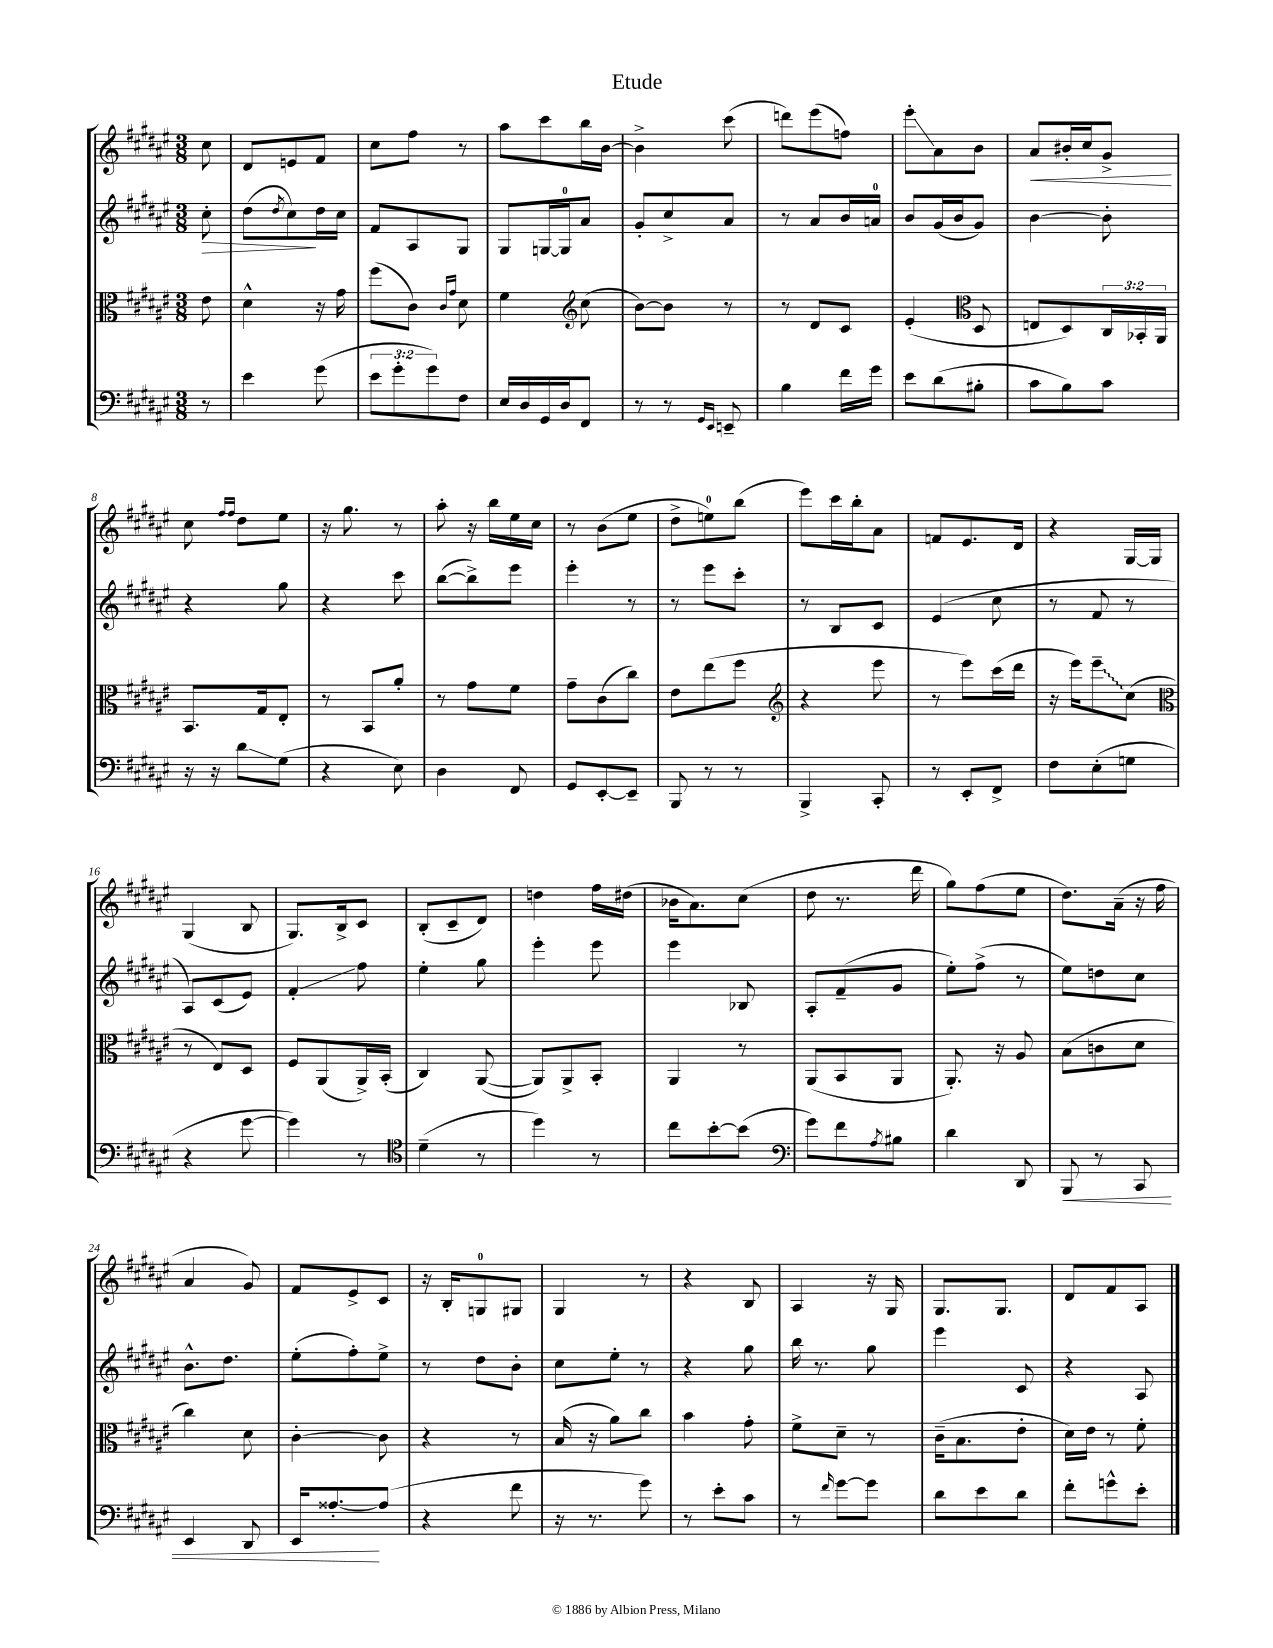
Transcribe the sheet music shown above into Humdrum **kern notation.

**kern	**kern	**kern	**kern
*staff4	*staff3	*staff2	*staff1
*clefF4	*clefC3	*clefG2	*clefG2
*k[f#c#g#d#a#e#]	*k[f#c#g#d#a#e#]	*k[f#c#g#d#a#e#]	*k[f#c#g#d#a#e#]
*M3/8	*M3/8	*M3/8	*M3/8
8r	8e#	8cc#'	8cc#
=	=	=	=
4e#	4d#^^	(8dd#	8d#
.	.	8qdd#	.
.	.	8cc#)	8e
(8g#	16r	16dd#	8f#
.	16g#	16cc#	.
=	=	=	=
12e#	(8ff#	8f#	8cc#
12g#'	.	.	.
.	8c#)	8A#	8ff#
12g#)	.	.	.
.	16qqc#	.	.
.	16qqg#	.	.
8F#	8d#	8G#	8r
=	=	=	=
16E#	4f#	8G#	8aa#
16D#	.	.	.
16GG#	.	[16G	8ccc#
16D#	.	16G]	.
*	*clefG2	*	*
8FF#	(8cc#	8a#	16bb
.	.	.	[16b
=	=	=	=
8r	[8b)	8g#'	4b^]
8r	8b]	8cc#^	.
16qqGG#	.	.	.
16qqEE#	.	.	.
8EE~	8r	8a#	(8ccc#
=	=	=	=
4B	8r	8r	8ddd)
.	8d#	8a#	(8eee#
16f#	8c#	16b	8ff)
16g#	.	16a	.
=	=	=	=
8e#	(4e#'	8b	8eee#'
(8d#	.	(16g#	8a#
.	.	16b	.
*	*clefC3	*	*
8B#'	8D#	8g#)	8b
=	=	=	=
8c#	8E	[4b	8a#
8B)	8D#)	.	16b#'
.	.	.	16cc#
8c#	24C#	8b']	8g#^
.	24BB-'	.	.
.	24AA#	.	.
=	=	=	=
16r	8.BB	4r	8cc#
16r	.	.	.
.	.	.	16qqff#
.	.	.	16qqff#
8d#	.	.	8dd#
.	16G#	.	.
(8G#	8E#'	8gg#	8ee#
=	=	=	=
4r	8r	4r	16r
.	.	.	8.gg#
.	8BB	.	.
8E#)	8a#'	8ccc#	8r
=	=	=	=
4D#	8r	([8bb	8aa#'
.	8g#	8bb^])	16r
.	.	.	16bb
8FF#	8f#	8eee#	16ee#
.	.	.	16cc#
=	=	=	=
8GG#	8g#~	4eee#'	8r
[8EE#'	(8c#	.	(8b
8EE#~]	8cc#)	8r	8ee#
=	=	=	=
8BBB	8e#	8r	8dd#^
8r	(8ee#	8eee#	8ee)
8r	8ff#	8ccc#'	(8bb
=	=	=	=
*	*clefG2	*	*
4BBB^	4r	8r	8eee#)
.	.	8B	16ccc#
.	.	.	16bb'
8CC#'	8eee#	8c#	8a#
=	=	=	=
8r	8r	(4e#	8f
8EE#'	8eee#)	.	8.e#
8FF#^	(16ccc#	8cc#	.
.	16ddd#	.	16d#
=	=	=	=
8F#	16r	8r	4r
.	16eee#)	.	.
(8E#'	8eee#~	8f#	.
8G	(8cc#	8r	[16G#
.	.	.	16G#]
=	=	=	=
*	*clefC3	*	*
4r	8r	8A#)	(4G#
.	8E#)	(8c#	.
[8g#	8D#	8e#)	8B
=	=	=	=
4g#])	8F#	4f#'	8.G#)
.	(8AA#	.	.
.	.	.	16B^
8r	16AA#^)	8ff#	8c#
.	(16BB'	.	.
=	=	=	=
*clefC4	*	*	*
(4d#~	4C#)	4ee#'	(8B'
.	.	.	8c#~
8r	([8AA#	8gg#	8d#)
=	=	=	=
4dd#)	8AA#])	4eee#'	4dd
.	8AA#^	.	.
8r	8BB'	8eee#	16ff#
.	.	.	(16dd#
=	=	=	=
8cc#	4AA#	4eee#	16b-
.	.	.	8.a#)
[8b'	.	.	.
(8b]	8r	8B-	(8cc#
=	=	=	=
*clefF4	*	*	*
8g#)	(8AA#	8A#'	8dd#
8f#	8BB	(8f#~	8.r
8qA#	.	.	.
8B#	8AA#	8g#	.
.	.	.	16ddd#
=	=	=	=
4d#	8.AA#')	8ee#')	8gg#)
.	.	(8ff#^	(8ff#
.	16r	.	.
8DD#	8A#	8r	8ee#
=	=	=	=
8BBB	(8B	8ee#)	8.dd#)
8r	8c	8dd	.
.	.	.	(16a#~
8CC#	8d#	8cc#	16r
.	.	.	16ff#
=	=	=	=
4EE#	4cc#)	8.b^^	4a#
.	.	8.dd#	.
8DD#	8d#	.	8g#)
=	=	=	=
16EE#	[4c#'	(8ee#'	8f#
[8.A##'	.	.	.
.	.	8ff#')	8e#^
(8A##]	8c#]	8ee#^	8c#
=	=	=	=
4r	4r	8r	16r
.	.	.	16B'
.	.	8dd#	8G
8f#	8r	8b'	8G#
=	=	=	=
16r	(16B	8cc#	4G#
8.r	16r	.	.
.	8a#)	8ee#'	.
8g#)	8cc#	8r	8r
=	=	=	=
8r	4b	4r	4r
8e#'	.	.	.
8c#	8g#'	8gg#	8B
=	=	=	=
8r	8f#^	16bb	4A#
.	.	8.r	.
16qqf#	.	.	.
[8g#	8d#~	.	.
8g#]	8r	8gg#	16r
.	.	.	16G#
=	=	=	=
8d#	(16c#~	4eee#	8.G#
.	8.B	.	.
8e#	.	.	.
.	.	.	8.G#
8d#	8e#'	8c#	.
=	=	=	=
8f#'	16d#)	4r	8d#
.	16e#	.	.
8g^^	8r	.	8f#
8e#'	8f#'	8A#	8A#
==	==	==	==
*-	*-	*-	*-
